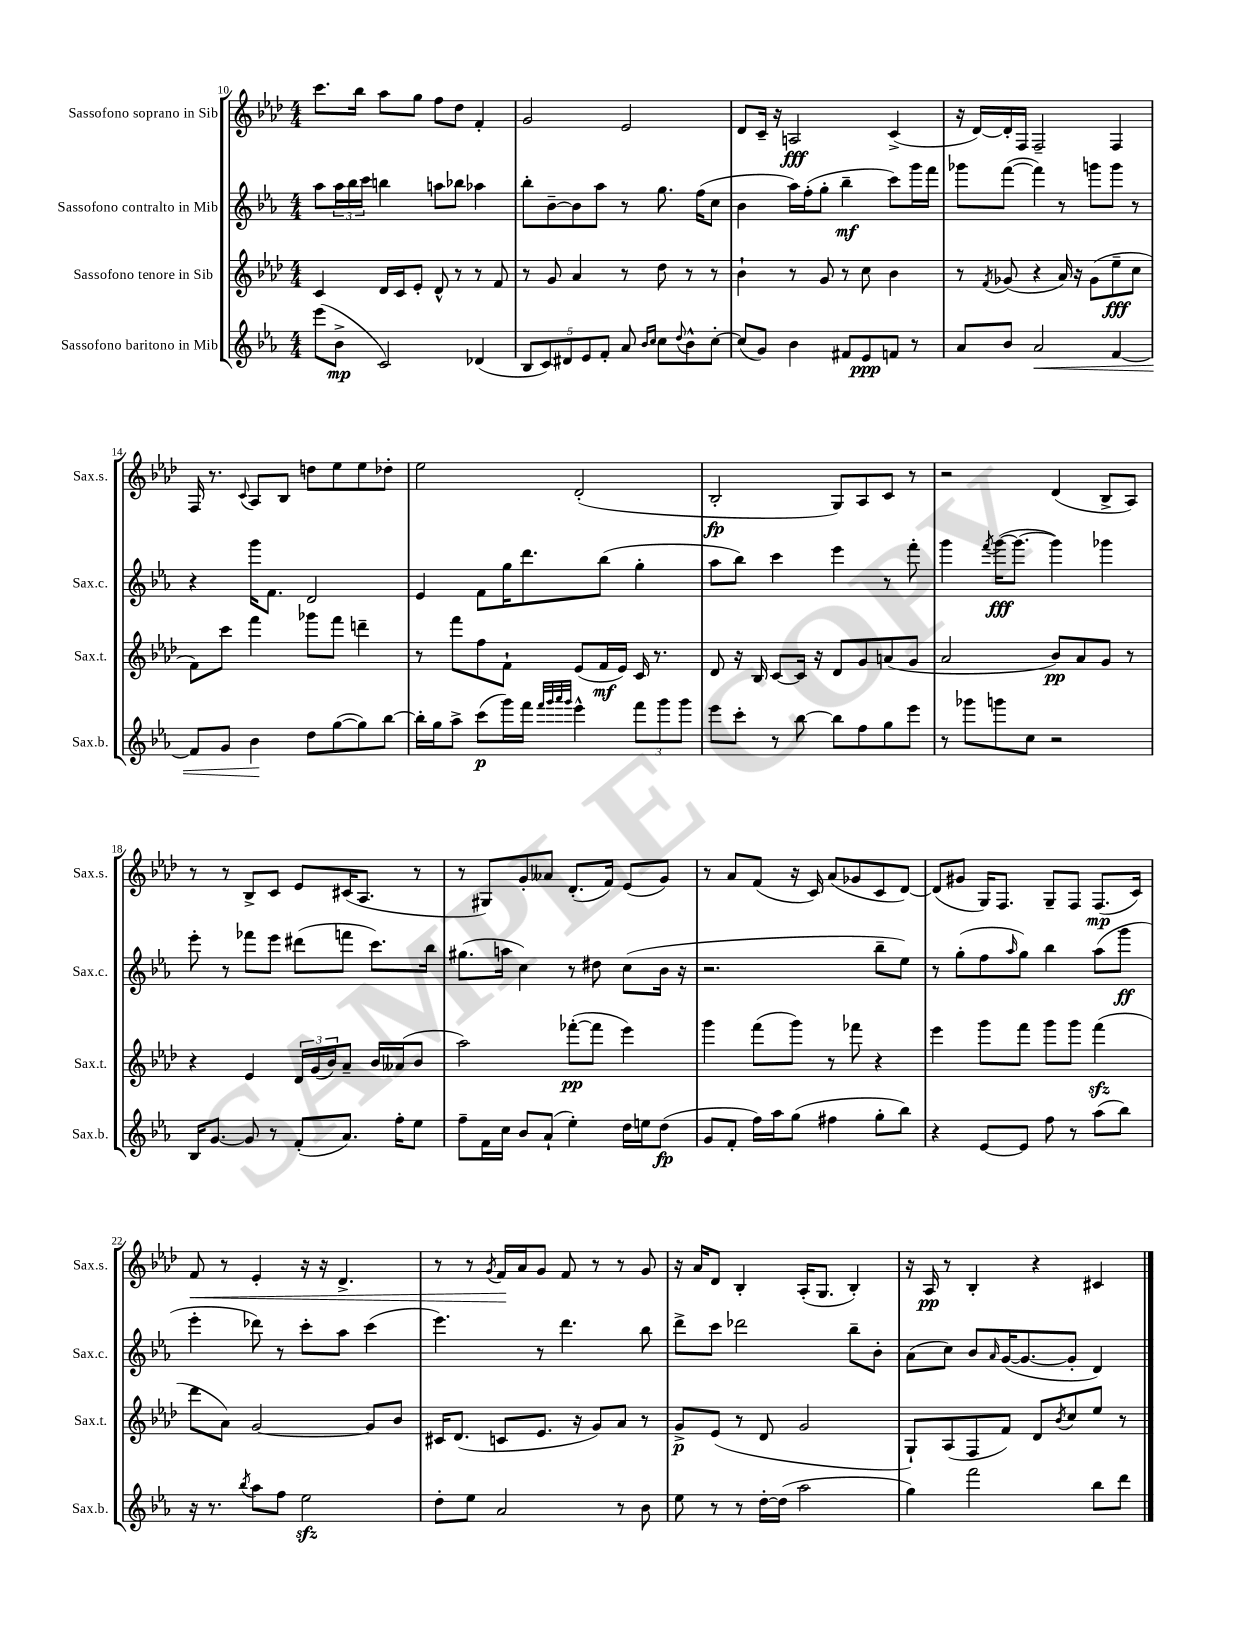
<<
\new StaffGroup <<
\new Staff = "s0" \with { instrumentName = "Sassofono soprano in Sib" shortInstrumentName = "Sax.s." } {
    \clef treble \key aes \major \numericTimeSignature \time 4/4
    c'''8. bes''16 aes''8 g''8 f''8 des''8 f'4-. |
    g'2 ees'2 |
    des'8 c'16-- r16 a2\fff c'4->( |
    r16 des'16~) des'16-. f16 f2-- f4 |
    f16 r8. \appoggiatura { c'8 } aes8 bes8 d''8 ees''8 ees''8 des''8-. |
    ees''2 des'2-.( |
    bes2-.\fp g8) aes8 c'8 r8 |
    r2 des'4( bes8-> aes8) |
    r8 r8 bes8-> c'8 ees'8 cis'16( aes8. r8 |
    r8 gis8) g'8-. aeses'8 des'8.-.( f'16) ees'8( g'8) |
    r8 aes'8 f'8( r16 c'16) aes'8( ges'8 c'8 des'8~) |
    des'8( gis'8 g16) f8. g8-- f8 f8.\mp( c'16) |
    f'8\< r8 ees'4-. r16 r16 des'4.-> |
    r8 r8 \acciaccatura { g'8 } f'16\! aes'16 g'8 f'8 r8 r8 g'8 |
    r16 aes'16 des'8 bes4-. aes16-.( g8. bes4-.) |
    r16 aes16\pp r8 bes4-. r4 cis'4 \bar "|." |
}
\new Staff = "s1" \with { instrumentName = "Sassofono contralto in Mib" shortInstrumentName = "Sax.c." } {
    \clef treble \key ees \major \numericTimeSignature \time 4/4
    aes''8 \tuplet 3/2 { aes''16 bes''16 c'''16 } b''4 a''8 bes''8 aes''4 |
    bes''8-. bes'8~-- bes'8 aes''8 r8 g''8. f''16( c''8 |
    bes'4 aes''16) f''16-.( g''8-. bes''4--\mf c'''8) g'''16 f'''16 |
    ges'''8 f'''8~( f'''4) r8 g'''8 g'''8 r8 |
    r4 g'''16 f'8. d'2 |
    ees'4 f'8 g''16 d'''8. bes''8( g''4-. |
    aes''8 bes''8) c'''4 ees'''4 r8 f'''8-. |
    g'''4 \acciaccatura { f'''8 } g'''16~\fff( g'''8.~ g'''4) ges'''4 |
    ees'''8-. r8 fes'''8 ees'''8 dis'''8( f'''8 c'''8.) bes''16 |
    gis''8.( a''16 c''4) r8 dis''8 c''8( bes'16 r16 |
    r2. bes''8-- ees''8) |
    r8 g''8-.( f''8 \grace { aes''16 } g''8) bes''4 aes''8( g'''8\ff |
    ees'''4-. des'''8) r8 c'''8-. aes''8 c'''4( |
    ees'''4.) r8 d'''4. bes''8 |
    d'''8-> c'''8 des'''2 bes''8-- bes'8-. |
    aes'8( c''8) bes'8 \grace { aes'16 } g'16~( g'8.~ g'8-. d'4) \bar "|." |
}
\new Staff = "s2" \with { instrumentName = "Sassofono tenore in Sib" shortInstrumentName = "Sax.t." } {
    \clef treble \key aes \major \numericTimeSignature \time 4/4
    c'4 des'16 c'16 ees'8-. des'8-^ r8 r8 f'8 |
    r8 g'8 aes'4 r8 des''8 r8 r8 |
    bes'4-! r8 g'8 r8 c''8 bes'4 |
    r8 \acciaccatura { f'8 } ges'8( r4 aes'16) r16 ges'8( ees''8--\fff c''8 |
    f'8) c'''8 f'''4 ges'''8 f'''8 d'''4-- |
    r8 f'''8 f''8 f'8-! ees'8( f'16\mf ees'16) c'16 r8. |
    des'8 r16 bes16 c'8~ c'16 r16 des'8 g'8 a'8( g'8 |
    aes'2 bes'8\pp) aes'8 g'8 r8 |
    r4 ees'4 \tuplet 3/2 { des'16 g'16( bes'16) } aes'8-- bes'16 aeses'16( bes'8 |
    aes''2) fes'''8~-.\pp( fes'''8 ees'''4) |
    g'''4 f'''8( g'''8) r8 fes'''8 r4 |
    ees'''4 g'''8 f'''8 g'''8 g'''8 f'''4\sfz( |
    des'''8 aes'8) g'2~ g'8 bes'8 |
    cis'16 des'8.( c'8 ees'8. r16 g'8) aes'8 r8 |
    g'8->\p ees'8( r8 des'8 g'2 |
    g8-!) aes8( f8 f'8) des'8 \acciaccatura { bes'8 } c''8 ees''8 r8 \bar "|." |
}
\new Staff = "s3" \with { instrumentName = "Sassofono baritono in Mib" shortInstrumentName = "Sax.b." } {
    \clef treble \key ees \major \numericTimeSignature \time 4/4
    ees'''8( bes'8->\mp c'2) des'4( |
    \tuplet 5/4 { bes8 c'8) dis'8 ees'8 f'8-. } aes'8 \grace { bes'16 c''16 } c''8 \appoggiatura { d''8 } bes'8-^ c''8~-. |
    c''8( g'8) bes'4 fis'8 ees'8\ppp f'8 r8 |
    aes'8 bes'8 aes'2\< f'4~ |
    f'8 g'8 bes'4\! d''8 g''8~( g''8) bes''8~ |
    bes''16-. g''16 aes''8-> c'''8\p( g'''16) f'''16 \grace { f'''32 g'''32 aes'''32 g'''32 } ees'''4-^ \tuplet 3/2 { f'''8 g'''8 g'''8 } |
    ees'''8 c'''8-. r8 bes''8~ bes''8 f''8 g''8 ees'''8 |
    r8 ges'''8 g'''8 c''8 r2 |
    bes16 g'8.~ g'8 r8 f'8-.( aes'8.) f''16-. ees''8 |
    f''8-- f'16 c''16 bes'8 aes'8-!( ees''4-.) d''16 e''16 d''8\fp( |
    g'8 f'8-. f''16) aes''16 g''8( fis''4 g''8-. bes''8) |
    r4 ees'8~ ees'8 f''8 r8 aes''8( bes''8) |
    r16 r8. \acciaccatura { bes''8 } aes''8 f''8 ees''2\sfz |
    d''8-. ees''8 aes'2 r8 bes'8 |
    ees''8 r8 r8 d''16~-. d''16( aes''2 |
    g''4) f'''2 bes''8 d'''8 \bar "|." |
}
>>
>>
\layout { \context { \Score currentBarNumber = #10 } }
